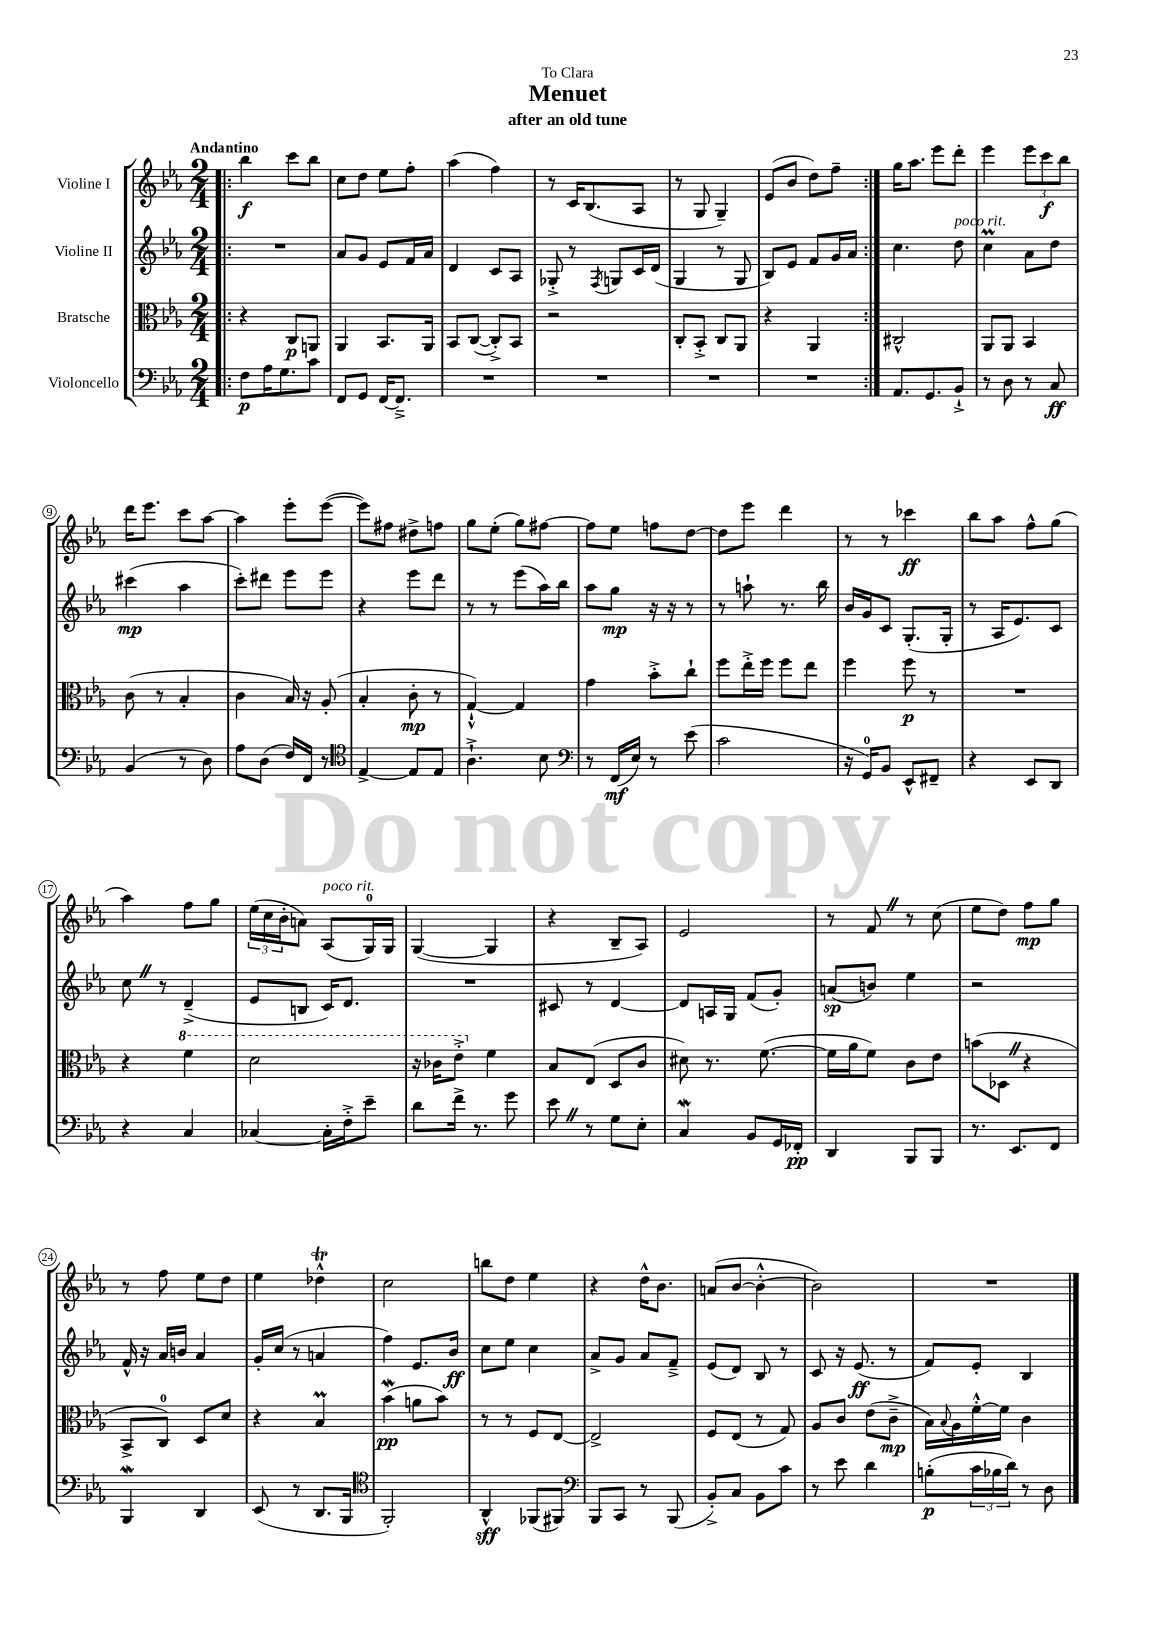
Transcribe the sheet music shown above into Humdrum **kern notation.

**kern	**kern	**kern	**kern
*staff4	*staff3	*staff2	*staff1
*clefF4	*clefC3	*clefG2	*clefG2
*k[b-e-a-]	*k[b-e-a-]	*k[b-e-a-]	*k[b-e-a-]
*M2/4	*M2/4	*M2/4	*M2/4
=!|:	=!|:	=!|:	=!|:
8F	4r	2r	4bb-
16A-	.	.	.
8.G	.	.	.
.	8C	.	8ccc
8c	8AA	.	8bb-
=	=	=	=
8FF	4AA-	8a-	8cc
8GG	.	8g	8dd
[16FF	8.BB-	8e-	8ee-
8.FF~^]	.	.	.
.	.	16f	8ff'
.	16AA-	16a-	.
=	=	=	=
2r	8BB-	4d	(4aa-
.	([8C	.	.
.	8C'^])	8c	4ff)
.	8BB-	8A-	.
=	=	=	=
2r	2r	8G-'^	8r
.	.	8r	16c
.	.	.	(8.B-
.	.	8qF	.
.	.	8G	.
.	.	16c	8A-
.	.	(16d	.
=	=	=	=
2r	8C'	4G	8r
.	8BB-'^	.	8G
.	8C	8r	4G~)
.	8AA-	8G	.
=	=	=	=
2r	4r	8B-)	(8e-
.	.	8e-	8b-
.	4AA-	8f	8dd)
.	.	16g	8ff~
.	.	16a-	.
=:|!	=:|!	=:|!	=:|!
8.AA-	2C#^^	4.cc	16gg
.	.	.	8.aa-
8.GG	.	.	.
.	.	.	8eee-
8BB-`^	.	8dd	8ddd'
=	=	=	=
8r	8AA-	4cc	4eee-
8D	8AA-	.	.
8r	4BB-	8a-	12eee-
.	.	.	12ccc
8C	.	8dd	.
.	.	.	12bb-
=	=	=	=
(4BB-	(8c	(4ccc#	16ddd
.	.	.	8.eee-
.	8r	.	.
8r	4B-'	4aa-	8ccc
8D)	.	.	[8aa-
=	=	=	=
8A-	4c	8ccc')	4aa-]
(8D	.	8ddd#	.
16F)	16B-)	8eee-	8eee-'
16FF	16r	.	.
8r	(8A-'	8eee-	([8eee-
=	=	=	=
*clefC4	*	*	*
[4E-^	4B-'	4r	8eee-])
.	.	.	8ff#
8E-]	8c'	8eee-	8dd#^
8E-	8r	8ddd	8ff
=	=	=	=
4.A-`^	[4G`^^)	8r	8gg
.	.	8r	(8ee-'
.	4G]	(8eee-	8gg)
8B-	.	16aa-)	[8ff#
.	.	16bb-	.
=	=	=	=
*clefF4	*	*	*
8r	4g	8aa-	8ff#]
(16FF	.	8gg	8ee-
16E-)	.	.	.
8r	8b-'^	16r	8ff
.	.	16r	.
(8e-	8cc`	8r	[8dd
=	=	=	=
2c	8ff	8r	8dd]
.	16ee-'^	8aa`	8eee-
.	16ff	.	.
.	8ff	8.r	4ddd
.	8ee-	.	.
.	.	16bb-	.
=	=	=	=
16r	4ff	16b-	8r
16GG)	.	16g	.
8BB-	.	8c	8r
8EE-^^	8ff	(8.G'	4ccc-
8FF#~	8r	.	.
.	.	16G'	.
=	=	=	=
4r	2r	8r	8bb-
.	.	16A-	8aa-
.	.	8.e-)	.
8EE-	.	.	8ff^^
8DD	.	8c	(8gg
=	=	=	=
4r	4r	8cc	4aa-)
.	.	8r	.
4C	4ff	(4d~^	8ff
.	.	.	8gg
=	=	=	=
[4C-	2dd	8e-	(24ee-
.	.	.	24cc
.	.	.	24b-'
.	.	8B	8a)
16C-']	.	16c)	(8A-
16F'^	.	8.d	.
8e-~	.	.	16G)
.	.	.	16G
=	=	=	=
8d	16r	2r	([4G
.	16cc-	.	.
16f^	8ee-'^	.	.
8.r	.	.	.
.	4f	.	4G]
8g	.	.	.
=	=	=	=
8e-	8B-	8c#	4r
8r	(8E-	8r	.
8G	8D	[4d	8B-~
8E-'	8c	.	8A-)
=	=	=	=
4C	8d#)	8d]	2e-
.	8.r	16A	.
.	.	16G	.
8BB-	.	(8f	.
.	([8.f	.	.
16GG	.	8g')	.
16FF-'	.	.	.
=	=	=	=
4DD	16f]	(8a	8r
.	16a-	.	.
.	8f)	8b)	8f
8BBB-	8c	4ee-	8r
8BBB-	8e-	.	(8cc
=	=	=	=
8.r	(8b	2r	8ee-
.	8D-	.	8dd)
8.EE-	.	.	.
.	4r	.	8ff
8FF	.	.	8gg
=	=	=	=
4BBB-	8BB-^	16f^^	8r
.	.	16r	.
.	8C)	16a-	8ff
.	.	16b	.
4DD	8D	4a-	8ee-
.	8d	.	8dd
=	=	=	=
(8EE-	4r	16g'	4ee-
.	.	(16cc	.
8r	.	8r	.
8.DD	4B-	4a	4dd-^^
16BBB-	.	.	.
=	=	=	=
*clefC4	*	*	*
2FF')	(4b-	4ff)	2cc
.	8a	8.e-	.
.	8b-)	.	.
.	.	16b-	.
=	=	=	=
4AA-^^	8r	8cc	8bb
.	8r	8ee-	8dd
(8FF-	8F	4cc	4ee-
8FF#)	[8E-	.	.
=	=	=	=
*clefF4	*	*	*
8BBB-	2E-^]	8a-^	4r
8CC	.	8g	.
8r	.	8a-	16dd^^
.	.	.	8.b-
(8BBB-	.	8f~^	.
=	=	=	=
8BB-'^)	8F	(8e-	(8a
8C	(8E-	8d)	[8b-
8BB-	8r	8B-	4b-'^^_
8c	8G)	8r	.
=	=	=	=
8r	8A-	8c	2b-])
8e-	8c	16r	.
.	.	(8.e-	.
4d	(8e-	.	.
.	8c~^	8r	.
=	=	=	=
(8B'	16B-)	8f)	2r
.	8qqB-	.	.
.	16A-	.	.
24c	[16f'^^	8e-'	.
24B-	.	.	.
.	16f]	.	.
24d)	.	.	.
8r	4c	4B-	.
8D	.	.	.
==	==	==	==
*-	*-	*-	*-
